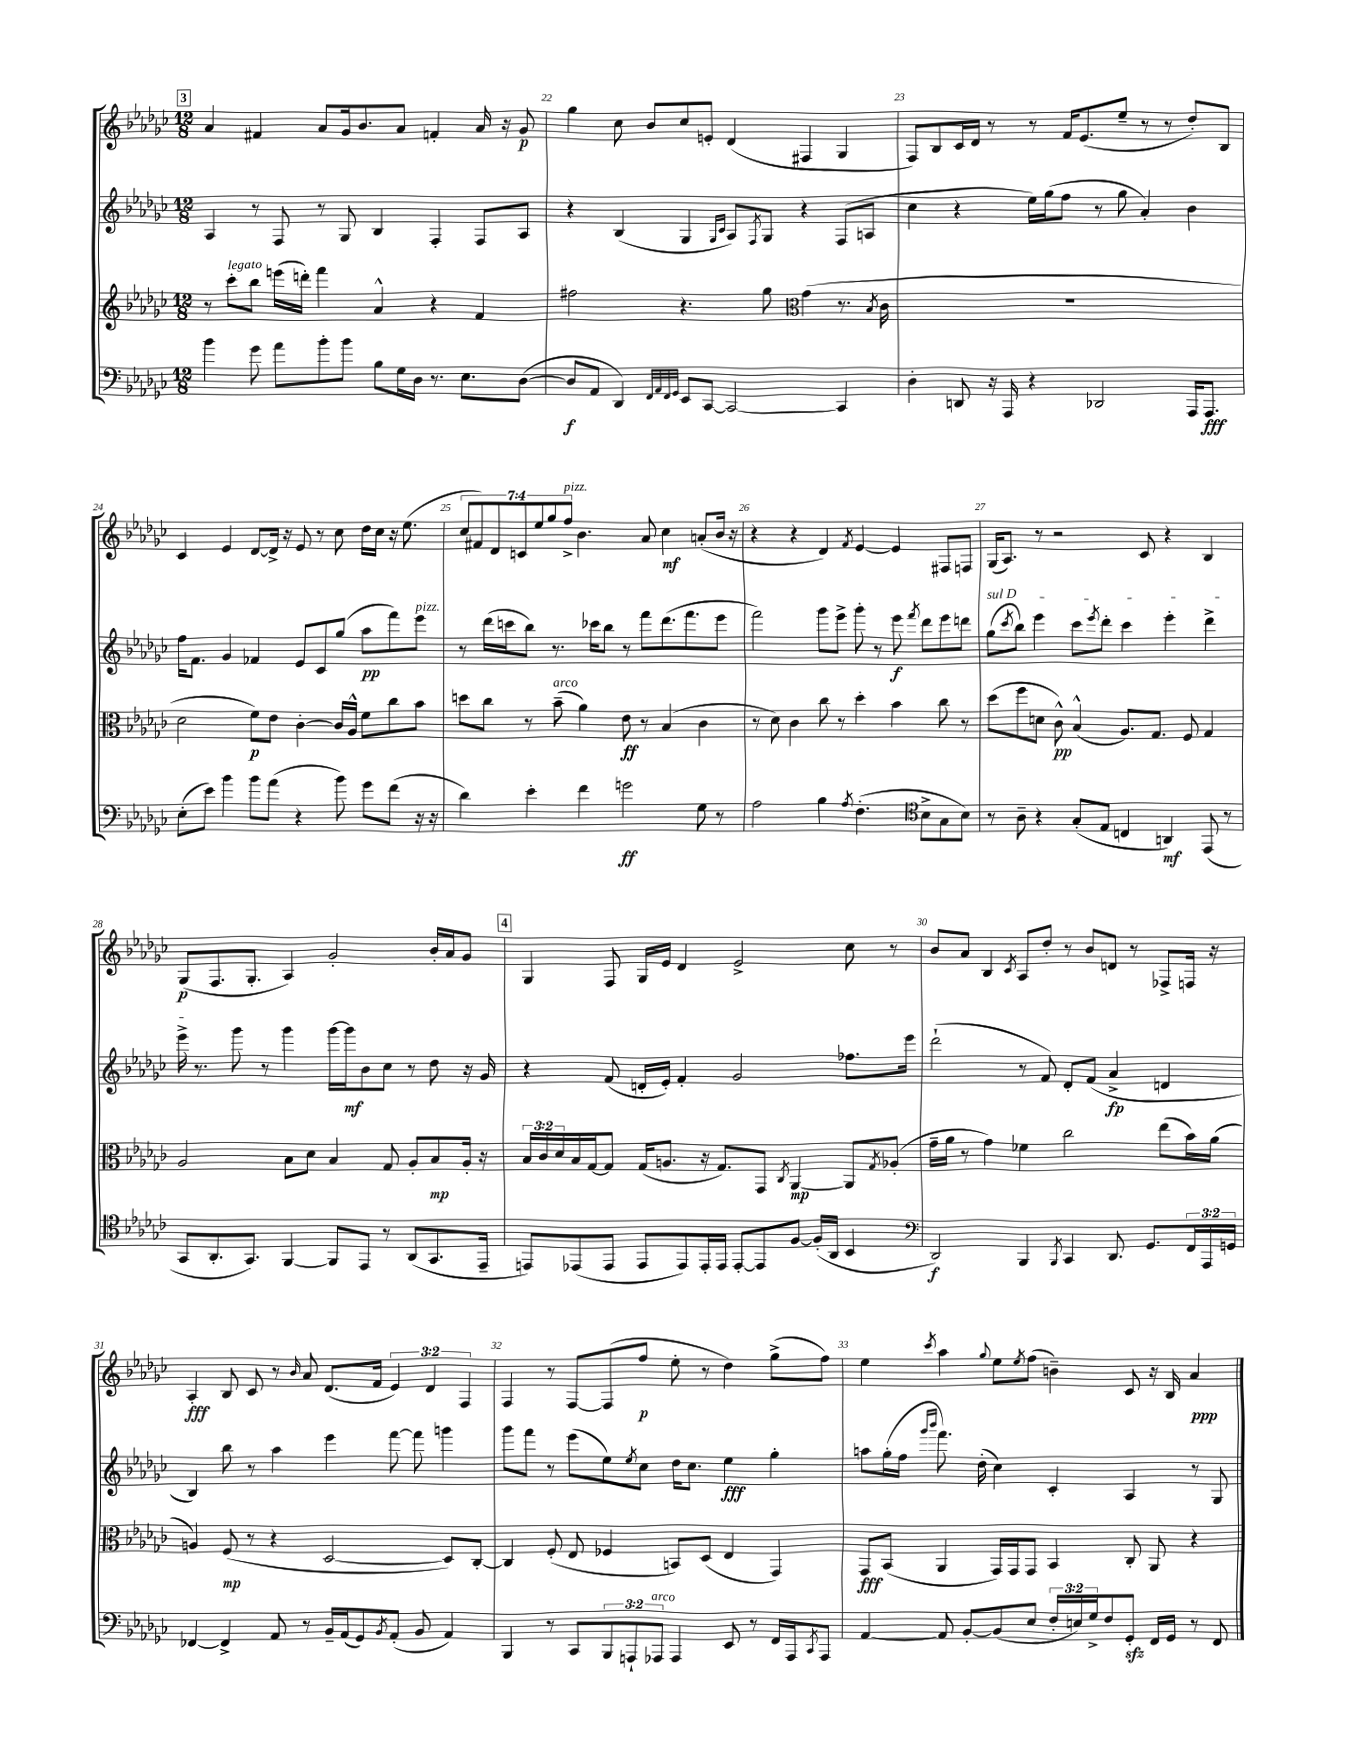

**kern	**kern	**kern	**kern
*staff4	*staff3	*staff2	*staff1
*clefF4	*clefG2	*clefG2	*clefG2
*k[b-e-a-d-g-c-]	*k[b-e-a-d-g-c-]	*k[b-e-a-d-g-c-]	*k[b-e-a-d-g-c-]
*M12/8	*M12/8	*M12/8	*M12/8
4b-	8r	4A-	4a-
.	8ccc-'	.	.
8g-	8bb-	8r	4f#
8a-	(16eee	8F	.
.	16ddd')	.	.
8b-'	4fff	8r	8a-
8b-	.	8G-	16g-
.	.	.	8.b-
8B-	4a-^^	4B-	.
16G-	.	.	8a-
16D-	.	.	.
8.r	4r	4F'	4f'
8.E-	.	.	.
.	4f	8F	16a-
.	.	.	16r
([8D-	.	8A-	8g-
=	=	=	=
8D-]	2ff#	4r	4gg-
8AA-	.	.	.
4DD-)	.	(4B-	8cc-
.	.	.	8b-
32qqFF	.	.	.
32qqAA-	.	.	.
32qqFF	.	.	.
32qqGG-	.	.	.
8EE-	4.r	4G-	8cc-
[8CC-	.	.	8e'
.	.	16qqG-	.
.	.	16qqc-	.
2CC-_	.	8A-)	(4d-
.	.	8qF	.
.	8gg-	8G-	.
*	*clefC3	*	*
.	(4g-	4r	4F#
4CC-]	8.r	(8F	4G-
.	.	8A	.
.	8qB-	.	.
.	16c-	.	.
=	=	=	=
4D-'	1.r	4cc-	8F)
.	.	.	8B-
8DD	.	4r	16c-
.	.	.	16d-
16r	.	.	8r
16AAA-	.	.	.
4r	.	16ee-)	8r
.	.	(16gg-	.
.	.	8ff	16f
.	.	.	(8.e-
2DD-	.	8r	.
.	.	8gg-	8ee-~
.	.	4a-')	8r
.	.	.	8r
16AAA-	.	4b-	8dd-')
8.AAA-	.	.	.
.	.	.	8B-
=	=	=	=
(8E-'	2d-	16ff	4c-
.	.	8.f	.
8e-)	.	.	.
4b-	.	4g-	4e-
8b-	8f)	4f-	[8d-
(8a-	8e-	.	16d-^]
.	.	.	16r
4r	[4c-'	8e-	8e-
.	.	8c-	8r
8b-)	16c-]	(8gg-	8cc-
.	16A-^^	.	.
8g-	8f	8aa-	16dd-
.	.	.	16cc-
(8f	8cc-	8fff)	16r
.	.	.	(8.ee-
16r	8b-	8eee-	.
16r	.	.	.
=	=	=	=
4d-)	8dd	8r	14cc-
.	.	.	14f#)
.	8cc-	(16ddd-	.
.	.	.	14d-
.	.	16ccc	.
.	.	.	14c
4e-'	8r	8bb-)	.
.	.	.	14ee-
.	.	.	14gg-
.	(8b-~	8.r	.
.	.	.	14ff^
4f	4a-)	.	4.b-
.	.	16ccc-	.
.	.	8bb-	.
2g	8e-	8r	.
.	8r	8fff	8a-
.	(4B-	(8.ddd-	4cc-
.	.	8.fff	.
8G-	4c-	.	(8a'
8r	.	8eee-	16b-
.	.	.	16r
=	=	=	=
2A-	8r	2fff)	4r
.	8d-)	.	.
.	4c-	.	4r
4B-	8cc-	8ggg-	4d-)
.	8r	8eee-^	.
8qA-	.	.	8qf
(4.F'	4dd-'	8ggg-'	[4e-
.	.	8r	.
.	4b-	8eee-	4e-]
*clefC4	*	*	*
.	.	8qfff	.
8B-^	.	8ddd-	.
8G-	8cc-	8eee-	8F#
8B-)	8r	8ddd	8F
=	=	=	=
8r	(8dd-	(8gg-	(16G-
.	.	.	8.A-)
.	.	8qccc-	.
8A-~	8ff	8bb-)	.
4r	8d	4eee-	8r
.	8c-^^)	.	2r
(8G-'	(4B-^^	8ccc-	.
.	.	8qeee-	.
8E-	.	8ddd-'	.
4C	8.A-)	4ccc-	.
.	.	.	8c-
.	8.G-	.	.
4AA)	.	4eee-'	4r
.	8F	.	.
(8EE-	4G-	4ddd-^	4B-
8r	.	.	.
=	=	=	=
8GG-	2A-	16eee-^	(8G-
.	.	8.r	.
8.AA-'	.	.	8.F
.	.	8ggg-	.
8.GG-)	.	.	8.G-'
.	.	8r	.
[4FF	8B-	4ggg-	4A-)
.	8d-	.	.
8FF]	4B-	[16ggg-	2g-'
.	.	16ggg-]	.
8EE-	.	8b-	.
8r	8G-	8cc-	.
(8AA-	8A-'	8r	.
8.GG-	8B-	8dd-	16b-'
.	.	.	16a-
.	16A-'	16r	8g-
16EE-~	16r	16g-	.
=	=	=	=
8EE)	24B-	4r	4G-
.	24c-	.	.
.	24d-	.	.
(8EE-	16B-	.	.
.	[16G-	.	.
8EE-	8G-]	(8f	8F
8EE-	(16G-	16d'	16G-
.	8.A	16e-')	16e-
8EE-)	.	4f'	4d-
16EE-'	16r	.	.
16EE-	8.G-)	.	.
[8EE-'	.	2g-	2e-^
8EE-]	8GG-	.	.
.	8qC-	.	.
[8F	[4AA-	.	.
(16F']	.	.	.
16AA-	.	.	.
4BB-	8AA-]	8.ff-	8cc-
.	8qG-	.	.
.	(8A-'	.	8r
.	.	16eee-	.
=	=	=	=
*clefF4	*	*	*
2DD-)	16g-~	(2ddd-`	8b-
.	16a-	.	.
.	8r	.	8a-
.	4g-)	.	4B-
.	.	.	8qc-
4BBB-	4f-	8r	8A-
.	.	8f)	8dd-'
8qBBB-	.	.	.
4CC-	2cc-	8d-'	8r
.	.	(8f	8b-
8.DD-	.	4a-^	8d
.	.	.	8r
8.GG-	.	.	.
.	(8ee-	4d	8F-^
24FF	16b-)	.	16F
24AAA-	.	.	.
.	(16a-	.	16r
24GG	.	.	.
=	=	=	=
[4FF-	4A)	4B-)	4A-'
4FF-^]	(8F	8bb-	8B-
.	8r	8r	8c-
8AA-	4r	4aa-	8r
.	.	.	16qqb-
8r	.	.	8a-
16BB-~	[2D-	4eee-	(8.d-
(16AA-	.	.	.
8GG-)	.	.	.
.	.	.	16f
8qBB-	.	.	.
(8AA-'	.	[8fff	6e-)
8BB-	.	8fff]	.
.	.	.	6d-
4AA-)	8D-])	4ggg	.
.	.	.	6F
.	[8C-'	.	.
=	=	=	=
4BBB-	4C-]	8ggg-	4F
.	.	8fff	.
8r	(8F'	8r	8r
8CC-	8E-	(8eee-	[8F
12BBB-	4F-	8ee-)	(8F]
12AAA`	.	.	.
.	.	8qee-	.
.	.	8cc-	8ff
12AAA-	.	.	.
4AAA-	8BB)	16dd-	8ee-'
.	.	8.cc-	.
.	(8D-	.	8r
8EE-	4E-	4ee-	4dd-)
8r	.	.	.
16FF	4GG-)	4gg-'	(8gg-^
16AAA-	.	.	.
8qCC-	.	.	.
8AAA-	.	.	8ff)
=	=	=	=
[4AA-	8GG-	8aa	4ee-
.	(8BB-	(16gg-'	.
.	.	16ff	.
.	.	16qqggg-	.
.	.	16qqbbb-	8qccc-
8AA-]	4AA-	8.fff)	4aa-
[8BB-'	.	.	.
.	.	(16dd-'	.
.	.	.	8qqgg-
(8BB-]	16GG-)	4cc-)	8ee-
.	16GG-	.	.
.	.	.	8qee-
8E-	8GG-	.	(8ff
24F'	4BB-	4c-'	4b~)
24E)	.	.	.
24G-^	.	.	.
8F	.	.	.
8GG-'	8C-'	4A-	8c-
16FF	8AA-	.	16r
16GG-	.	.	16B-
8r	4r	8r	4a-
8FF	.	8G-	.
==	==	==	==
*-	*-	*-	*-
